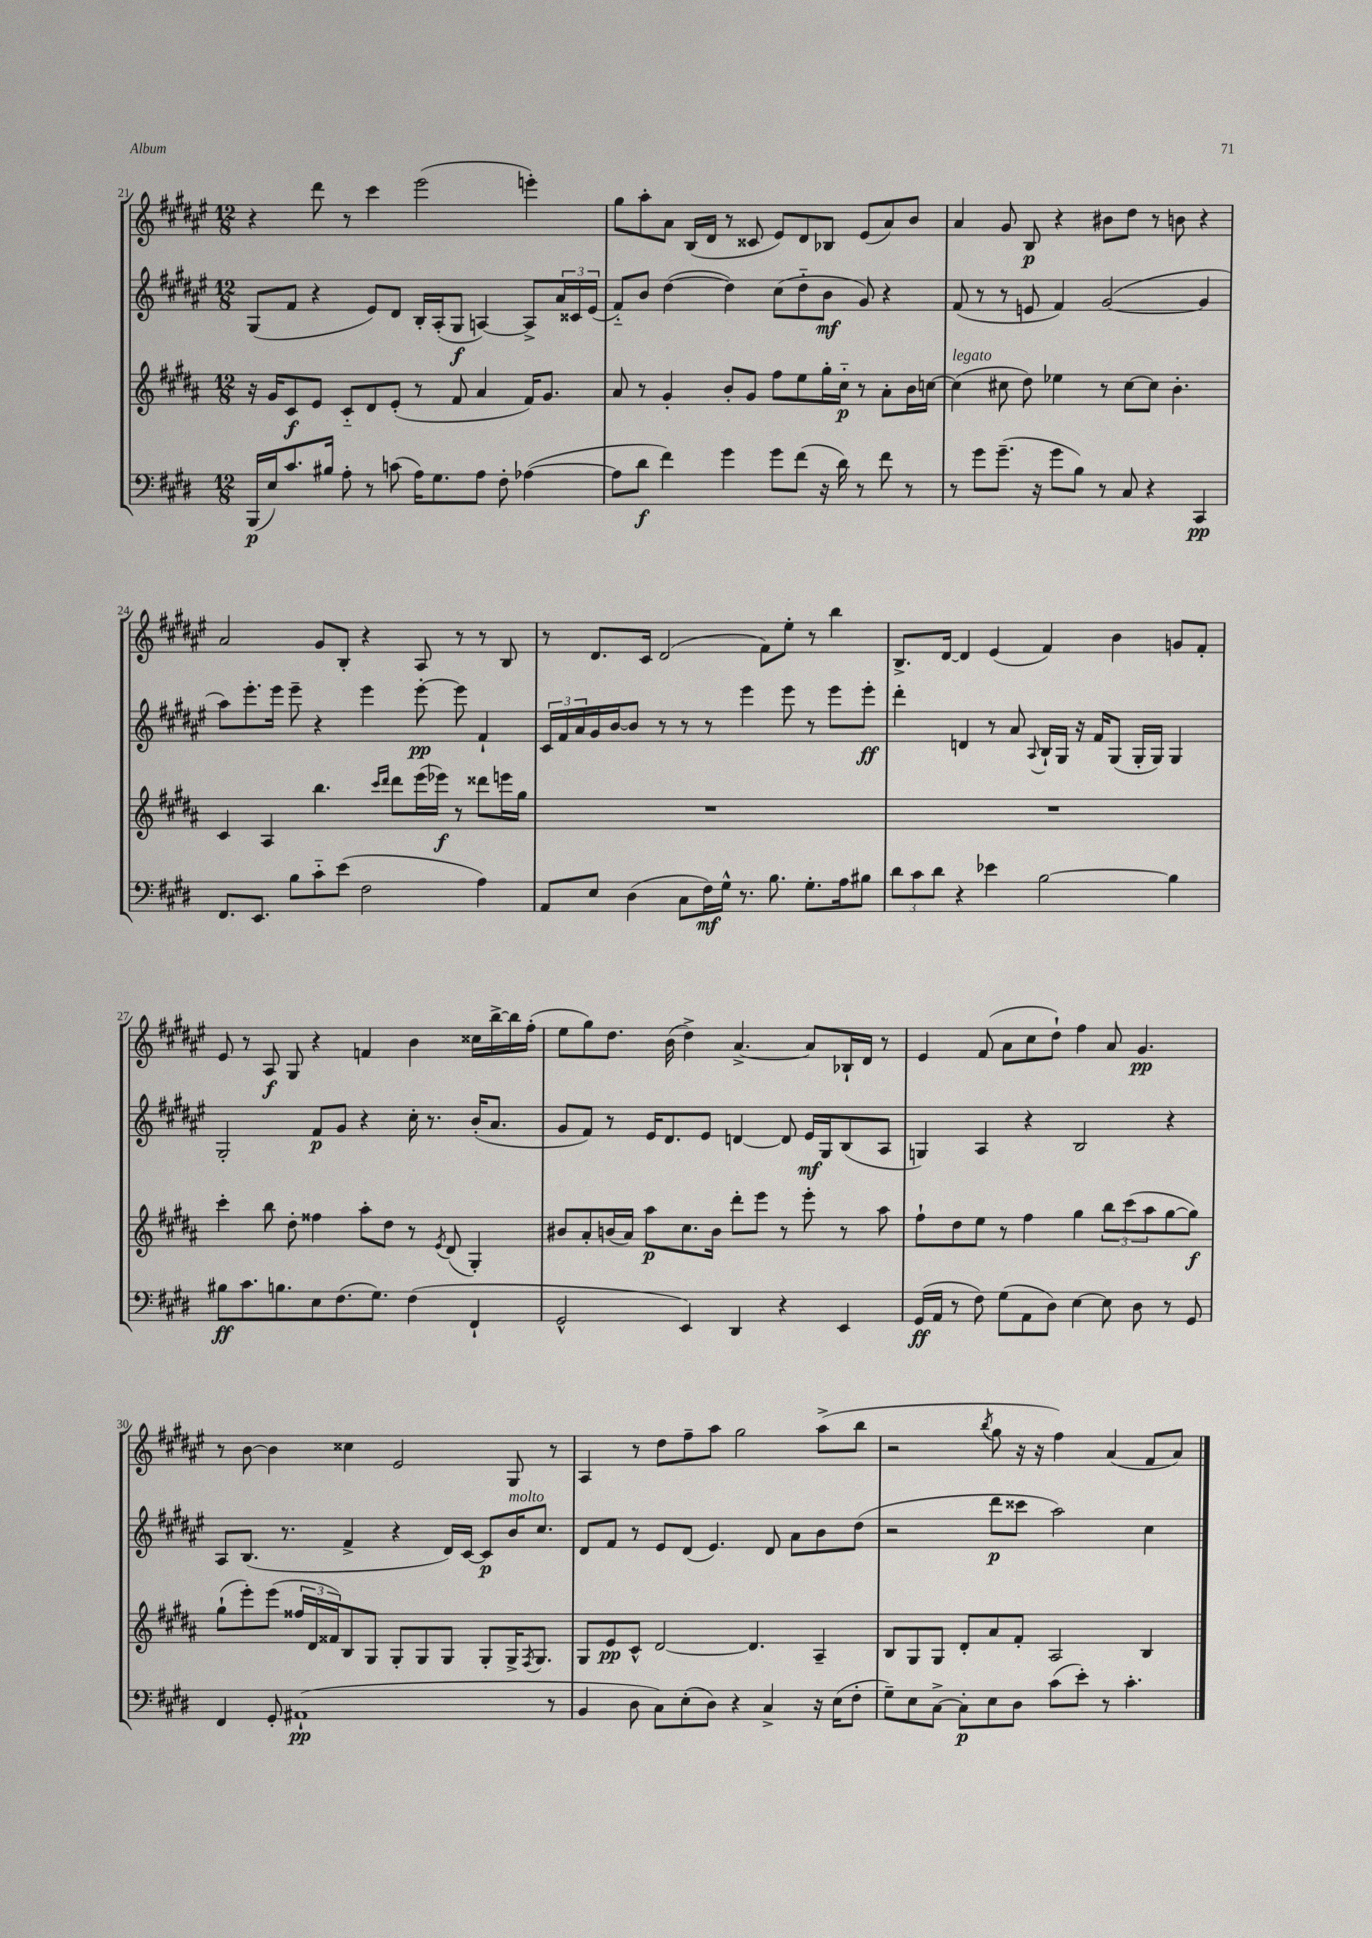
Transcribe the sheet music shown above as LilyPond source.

<<
\new StaffGroup <<
\new Staff = "s0" {
    \clef treble \key fis \major \numericTimeSignature \time 12/8
    r4 dis'''8 r8 cis'''4 eis'''2( e'''4-.) |
    gis''8 ais''8-. ais'8 b16( dis'16 r8 cisis'8 eis'8) dis'8 bes8 eis'8( ais'8) b'8 |
    ais'4 gis'8 b8\p r4 bis'8 dis''8 r8 b'8 r4 |
    ais'2 gis'8 b8-. r4 ais8 r8 r8 b8 |
    r8 dis'8. cis'16 dis'2( fis'8) eis''8-. r8 b''4 |
    b8.-> dis'16~ dis'4 eis'4( fis'4) b'4 g'8 fis'8-. |
    eis'8 r8 ais8\f gis8 r4 f'4 b'4 cisis''16 b''16~-> b''16 fis''16-.( |
    eis''8 gis''8) dis''8. b'16( dis''4->) ais'4.~-> ais'8 bes16-! dis'16 r8 |
    eis'4 fis'8( ais'8 cis''8 dis''8-!) fis''4 ais'8 gis'4.\pp |
    r8 b'8~ b'4 cisis''4 eis'2 gis8 r8 |
    ais4 r8 dis''8 fis''8-- ais''8 gis''2 ais''8->( b''8 |
    r2 \acciaccatura { b''8 } gis''8 r16 r16 fis''4) ais'4( fis'8 ais'8) \bar "|." |
}
\new Staff = "s1" {
    \clef treble \key fis \major \numericTimeSignature \time 12/8
    gis8( fis'8 r4 eis'8) dis'8 b16-. ais16-.( gis8\f a4~) a8-> \tuplet 3/2 { ais'16 cisis'16 eis'16( } |
    fis'8-_) b'8 dis''4~( dis''4) cis''8( dis''8-_ b'8\mf gis'8) r4 |
    fis'8( r8 r8 e'8 fis'4) gis'2~( gis'4 |
    ais''8) eis'''8.-. eis'''16 eis'''8-- r4 eis'''4 eis'''8~-.\pp eis'''8 fis'4-! |
    \tuplet 3/2 { cis'16 fis'16 ais'16 } gis'16 b'16~ b'8 r8 r8 r8 eis'''4 eis'''8 r8 eis'''8 eis'''8-.\ff |
    dis'''4-. d'4 r8 ais'8 \appoggiatura { ais8 } b16-! gis16 r16 fis'16 gis8( gis16-. gis16) gis4 |
    gis2-. fis'8\p gis'8 r4 cis''16-. r8. b'16-.( ais'8. |
    gis'8 fis'8) r8 eis'16 dis'8. eis'8 d'4~ d'8 eis'16\mf gis16 b8( ais8 |
    g4) ais4 r4 b2 r4 |
    ais8 b8.( r8. fis'4-> r4 dis'16) cis'16~ cis'8\p b'16^\markup { \italic "molto" } cis''8. |
    dis'8 fis'8 r8 eis'8 dis'8( eis'4.) dis'8 ais'8 b'8 dis''8( |
    r2 dis'''8\p cisis'''8 ais''2) cis''4 \bar "|." |
}
\new Staff = "s2" {
    \clef treble \key b \major \numericTimeSignature \time 12/8
    r16 gis'16 cis'8\f e'8 cis'8-_ dis'8 e'8-.( r8 fis'8 ais'4 fis'16) gis'8. |
    ais'8 r8 gis'4-. b'8-. gis'8 fis''8 e''8 gis''16-. cis''16-_\p r8 ais'8-. b'16 c''16~ |
    c''4^\markup { \italic "legato" }( cis''8 dis''8) ees''4 r8 cis''8~ cis''8 b'4.-. |
    cis'4 ais4 b''4. \grace { cis'''16 dis'''16 } dis'''8 e'''16( ees'''16\f) r8 disis'''8 e'''16 gis''16 |
    R1. |
    R1. |
    cis'''4-. b''8 dis''8-. fisis''4 ais''8-. dis''8 r8 \acciaccatura { e'8 } dis'8( gis4-.) |
    bis'8 ais'8-. b'16( ais'16) ais''8\p cis''8. b'16 dis'''8-. e'''8 r8 e'''8-. r8 ais''8 |
    fis''8-! dis''8 e''8 r8 fis''4 gis''4 \tuplet 3/2 { b''8 cis'''8( ais''8 } gis''8~ gis''8\f) |
    gis''8-!( e'''8-.) e'''8( \tuplet 3/2 { fisis''16 dis'16 fisis'16) } b8 gis8 gis8-. gis8 gis8 gis8-. gis16-> \acciaccatura { fis8 } gis8. |
    gis8 e'8\pp cis'8-^ dis'2~ dis'4. ais4-- |
    b8 gis8 gis8 dis'8-. ais'8 fis'8-. ais2 b4 \bar "|." |
}
\new Staff = "s3" {
    \clef bass \key e \major \numericTimeSignature \time 12/8
    b,,16\p( e16) cis'8. bis16 a8-. r8 c'8( a16) gis8. a8 fis8-. aes4~( |
    aes8 dis'8\f fis'4) gis'4 gis'8 fis'8( r16 dis'16) r8 fis'8 r8 |
    r8 gis'8 gis'8.--( r16 gis'8 b8) r8 cis8 r4 cis,4\pp |
    fis,8. e,8. b8 cis'8-_ e'8( fis2 a4) |
    a,8 e8 dis4( cis8 fis16\mf) gis16-^ r8. b8. gis8.-. a16 bis8 |
    \tuplet 3/2 { dis'8 cis'8 dis'8 } r4 ees'4 b2~ b4 |
    bis8\ff cis'8. b8. e8 fis8.( gis8.) fis4( fis,4-! |
    gis,2-^ e,4) dis,4 r4 e,4 |
    gis,16\ff( a,16 r8 fis8) gis8( a,8 dis8) e4~ e8 dis8 r8 gis,8 |
    fis,4 gis,8-. ais,1-!\pp( r8 |
    b,4 dis8 cis8) e8-.( dis8) r4 cis4-> r16 e16( fis8-. |
    gis8--) e8 cis8~-> cis8-.\p e8 dis8 cis'8( e'8-.) r8 cis'4.-. \bar "|." |
}
>>
>>
\layout { \context { \Score currentBarNumber = #21 } }
